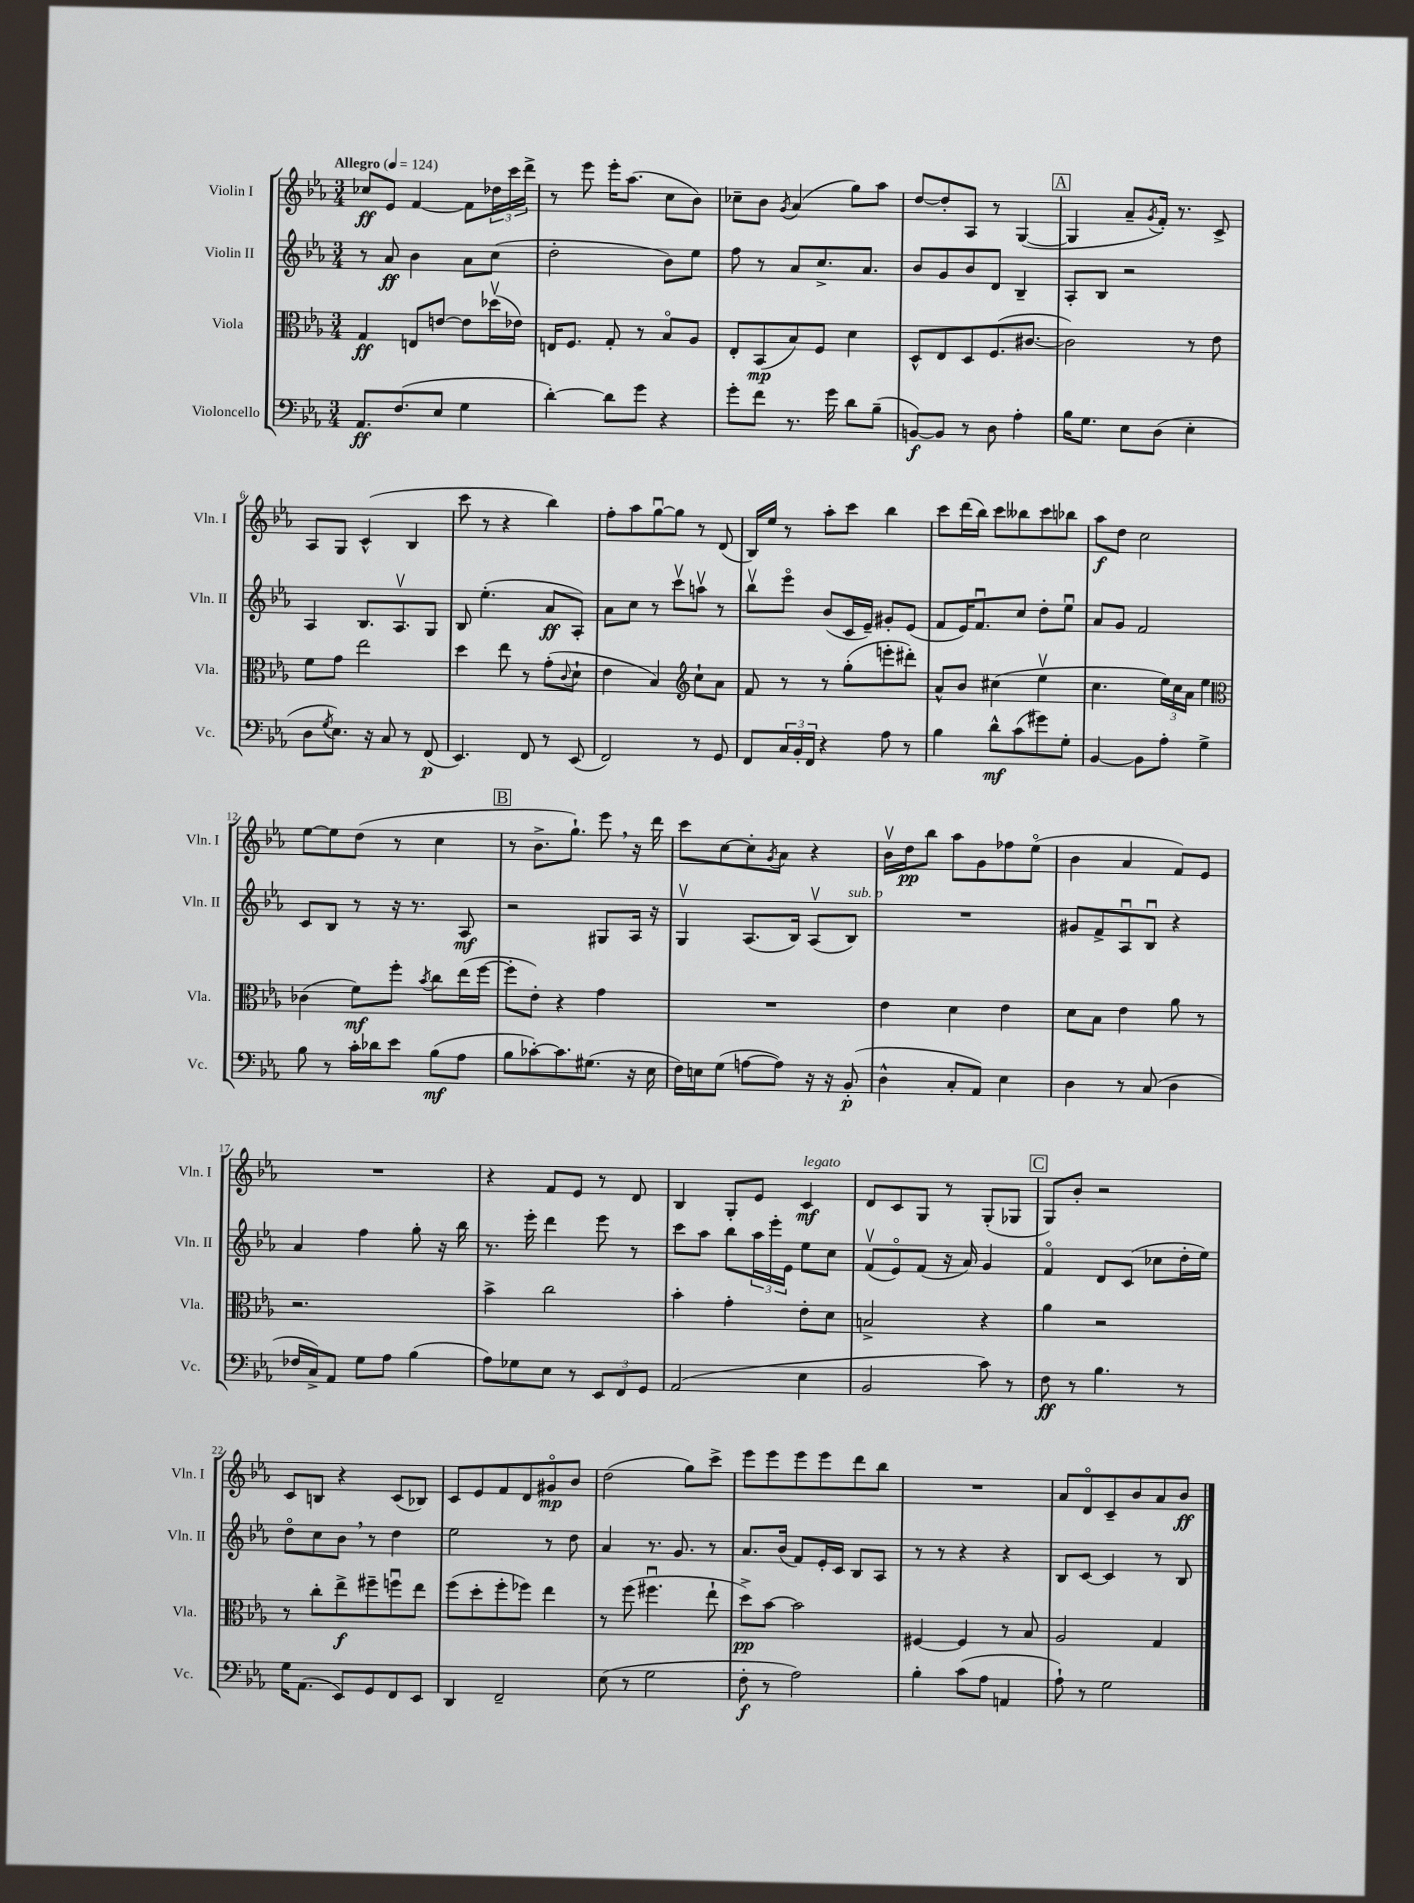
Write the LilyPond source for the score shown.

<<
\new StaffGroup <<
\new Staff = "s0" \with { instrumentName = "Violin I" shortInstrumentName = "Vln. I" } {
    \clef treble \key ees \major \numericTimeSignature \time 3/4 \tempo "Allegro" 4 = 124
    ces''8\ff ees'8 f'4~ f'8 \tuplet 3/2 { des''16 c'''16 d'''16-> } |
    r8 ees'''8 ees'''16-. aes''8.( c''8 bes'8) |
    ces''8-- bes'8 \acciaccatura { g'8 } aes'4( g''8) aes''8 |
    d''8~ d''8-. aes8 r8 g4~( |
    \mark \markup { \box "A" } g4 aes'8-- \acciaccatura { g'8 } f'16-.) r8. c'8-> |
    aes8 g8 c'4-^( bes4 |
    c'''8 r8 r4 bes''4) |
    f''8-. aes''8 g''8~\downbow g''8 r8 d'8( |
    bes16) ees''16 r8 aes''8-. c'''8 bes''4 |
    c'''8 d'''16( bes''16) c'''8 beses''8 c'''8 bes''8 |
    aes''8\f d''8 c''2 |
    ees''8~ ees''8 d''8( r8 c''4 |
    \mark \markup { \box "B" } r8 bes'8.-> g''8.-!) ees'''8 \breathe r16 d'''16 |
    c'''8 c''8~ c''8-. \acciaccatura { g'8 } aes'8 r4 |
    bes'16\upbow d''16\pp bes''8 aes''8 g'8 fes''8 ees''8\flageolet( |
    bes'4 aes'4 f'8) ees'8 |
    R2. |
    r4 f'8 ees'8 r8 d'8 |
    bes4 g8-. ees'8 c'4\mf^\markup { \italic "legato" } |
    d'8 c'8 g8 r8 g8-.( ges8 |
    \mark \markup { \box "C" } g8) bes'8-. r2 |
    c'8 b8 r4 c'8( bes8) |
    c'8 ees'8 f'8 d'8 gis'8\flageolet\mp bes'8 |
    d''2( g''8) c'''8-> |
    ees'''8 ees'''8 ees'''8 ees'''8 d'''8 bes''8 |
    R2. |
    aes'8 d'8\flageolet c'8-- bes'8 aes'8 bes'8\ff \bar "|." |
}
\new Staff = "s1" \with { instrumentName = "Violin II" shortInstrumentName = "Vln. II" } {
    \clef treble \key ees \major \numericTimeSignature \time 3/4
    r8 aes'8\ff bes'4 aes'8 c''8( |
    d''2-. bes'8) ees''8 |
    f''8 r8 aes'8 c''8.-> aes'8. |
    bes'8 g'8 bes'8 d'8 bes4-- |
    \mark \markup { \box "A" } aes8-. bes8 r2 |
    aes4 bes8. aes8.\upbow g8 |
    bes8 ees''4.-.( aes'8\ff aes8-.) |
    aes'8 c''8 r8 c'''8\upbow a''8\upbow r8 |
    bes''8\upbow ees'''8\flageolet bes'8( c'16 ees'16--) gis'8-. ees'8( |
    f'8 ees'16) f'8.\downbow c''8 d''8-. ees''8\downbow |
    aes'8 g'8 f'2 |
    c'8 bes8 r8 r16 r8. aes8\mf |
    \mark \markup { \box "B" } r2 gis8 aes16 r16 |
    g4\upbow aes8.( bes16) aes8\upbow( bes8^\markup { \italic "sub. p" }) |
    R2. |
    gis'8 f'8-> aes8\downbow bes8\downbow r4 |
    aes'4 f''4 g''8-. r16 bes''16 |
    r8. ees'''16-. d'''4 ees'''8 r8 |
    c'''8 aes''8 bes''8 \tuplet 3/2 { aes''16 ees'''16-. ees'16 } ees''8 c''8 |
    f'8\upbow( ees'8\flageolet) f'8( r16 aes'16) g'4 |
    \mark \markup { \box "C" } f'4\flageolet d'8 c'8( ces''8 d''16-. ees''16) |
    d''8\flageolet c''8 bes'8 \breathe r8 d''4 |
    ees''2 r8 d''8 |
    aes'4 r8. g'8. r8 |
    aes'8. bes'16( f'8) ees'16-. c'16 bes8 aes8 |
    r8 r8 r4 r4 |
    bes8 c'8~ c'4 r8 bes8 \bar "|." |
}
\new Staff = "s2" \with { instrumentName = "Viola" shortInstrumentName = "Vla." } {
    \clef alto \key ees \major \numericTimeSignature \time 3/4
    g4\ff e8 e'8~ e'8 des''16\upbow( ees'16) |
    e16 f8. g8-. r8 bes8\flageolet aes8 |
    ees8-. bes,8\mp( bes8) f8 d'4 |
    d8-^ ees8 d8 f8.( cis'8.~ |
    \mark \markup { \box "A" } cis'2) r8 ees'8 |
    f'8 g'8 ees''2 |
    d''4 ees''8 r8 g'8-.( \appoggiatura { c'8 } d'8-! |
    ees'4 bes4) \clef treble c''8-! aes'8 |
    f'8 r8 r8 g''8-.( e'''8-. dis'''8-.) |
    aes'8-^ bes'8 cis''4( ees''4\upbow |
    c''4. \tuplet 3/2 { ees''16) c''16 aes'16 } ees''4 |
    \clef alto ces'4( f'8\mf) f''8-. \acciaccatura { bes'8 } c''8 ees''16( f''16~ |
    \mark \markup { \box "B" } f''8-. ees'8-.) r4 g'4 |
    R2. |
    ees'4 d'4 ees'4 |
    d'8 bes8 ees'4 aes'8 r8 |
    r2. |
    bes'4-> c''2 |
    bes'4-. g'4-. ees'8-. d'8 |
    b2-> r4 |
    \mark \markup { \box "C" } aes'4 r2 |
    r8 c''8-. ees''8->\f fis''8-- f''8\downbow ees''8 |
    f''8( d''8-. f''8-. fes''8) ees''4 |
    r8 f''8( fis''4.\downbow ees''8-! |
    d''8->\pp) bes'8~ bes'2 |
    fis4~ fis4 r8 bes8 |
    aes2 g4 \bar "|." |
}
\new Staff = "s3" \with { instrumentName = "Violoncello" shortInstrumentName = "Vc." } {
    \clef bass \key ees \major \numericTimeSignature \time 3/4
    aes,8.\ff f8.( ees8 g4 |
    d'4~-.) d'8 g'8 r4 |
    g'8-. f'8 r8. g'16 d'8 bes8--( |
    b,8~\f) b,8 r8 d8 aes4-. |
    \mark \markup { \box "A" } bes16 g8. ees8 d8( ees4-. |
    d8 \acciaccatura { g8 } ees8.) r16 c8 r8 f,8\p( |
    ees,4.) f,8 r8 ees,8( |
    f,2) r8 g,8 |
    f,8 \tuplet 3/2 { c16 bes,16-. f,16 } r4 aes8 r8 |
    bes4 d'8-^\mf c'8( gis'8) g8-. |
    bes,4~ bes,8 aes8-. g4-> |
    bes8 r8 c'16-. des'16 ees'8 bes8\mf( aes8 |
    \mark \markup { \box "B" } bes8 ces'8~-.) ces'8. gis8.( r16 ees16 |
    f16) e16 g8( a8~ a8) r16 r16 bes,8-.\p( |
    d4-^ c8-. aes,8) ees4 |
    d4 r8 c8( d4 |
    fes16 c16->) aes,8 g8 aes8 bes4( |
    aes8) ges8 ees8 r8 \tuplet 3/2 { ees,8 f,8 g,8 } |
    aes,2( ees4 |
    bes,2 c'8) r8 |
    \mark \markup { \box "C" } f8\ff r8 bes4. r8 |
    g16 aes,8.( ees,8) g,8 f,8 ees,8 |
    d,4 f,2-- |
    ees8( r8 g2 |
    f8-.\f r8 aes2) |
    bes4-. c'8( aes8 a,4 |
    aes8-!) r8 g2 \bar "|." |
}
>>
>>
